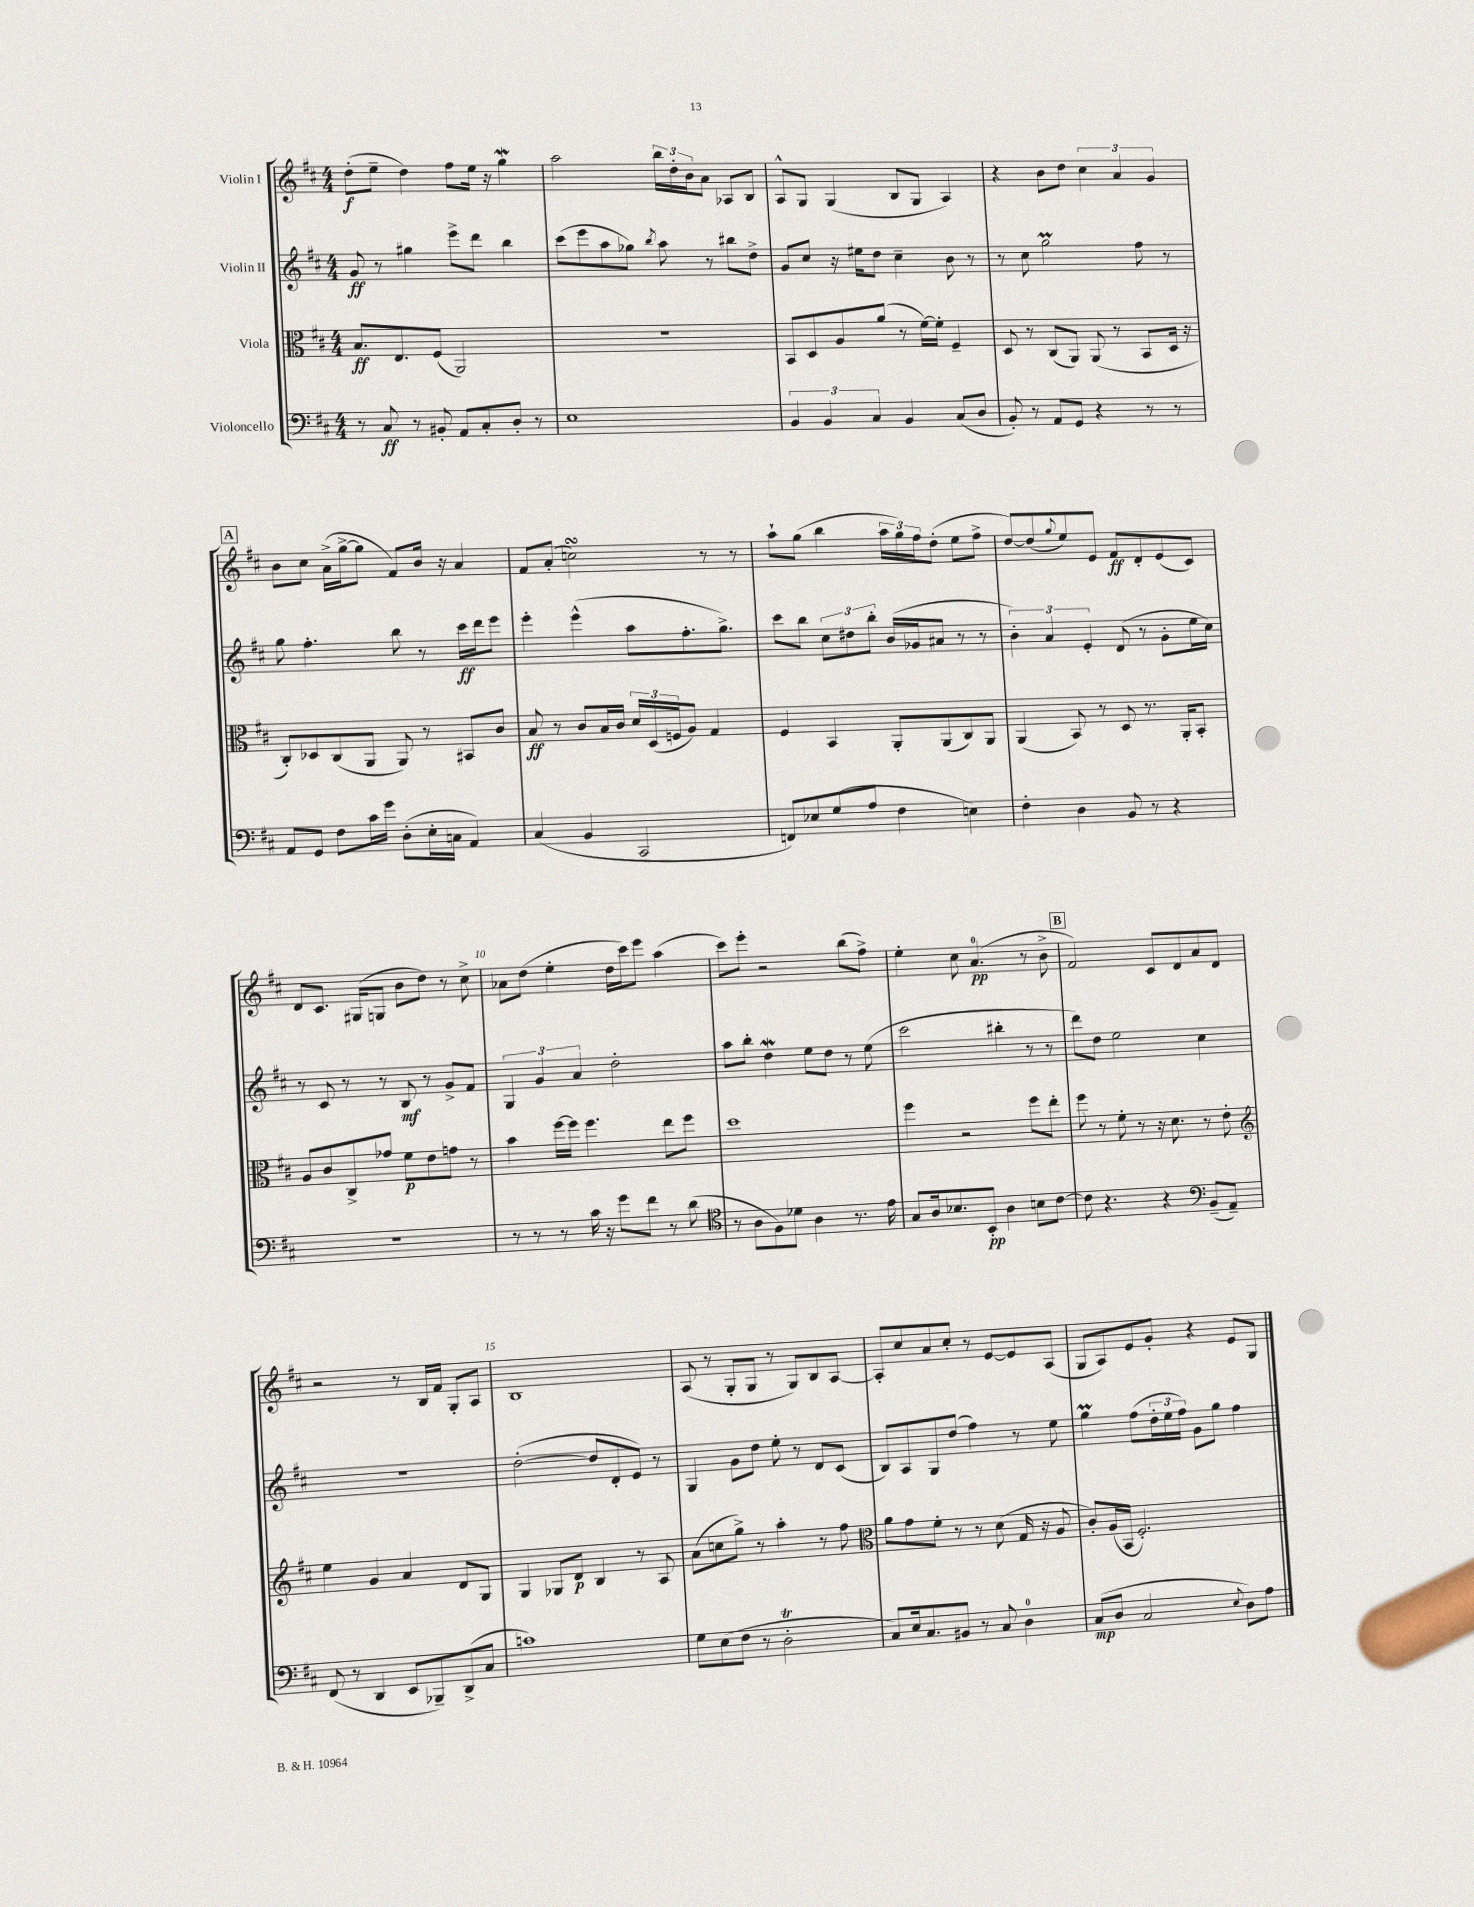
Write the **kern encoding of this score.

**kern	**kern	**kern	**kern
*staff4	*staff3	*staff2	*staff1
*clefF4	*clefC3	*clefG2	*clefG2
*k[f#c#]	*k[f#c#]	*k[f#c#]	*k[f#c#]
*M4/4	*M4/4	*M4/4	*M4/4
8r	8.B	8g	(8dd'
8C#	.	8r	8ee~
.	8.E	.	.
8r	.	4gg#	4dd)
8BB#'	(8F#	.	.
8AA	2AA)	8eee^	8ff#
8C#'	.	8ddd	16ee
.	.	.	16r
8D'	.	4bb	4gg
8r	.	.	.
=	=	=	=
1E	1r	(8ccc#	2aa
.	.	8eee	.
.	.	8aa	.
.	.	8gg-)	.
.	.	8qbb	.
.	.	8aa	24bb
.	.	.	24dd'
.	.	.	24b
.	.	8r	8a
.	.	8bb#	8A-
.	.	8dd^	8B
=	=	=	=
6BB	8BB	8g	8A^^
.	8D	8cc#	8G
6BB	.	.	.
.	8A	16r	(4G
.	.	16ee#	.
6C#	.	.	.
.	(8a	8dd	.
4BB	8r	4cc#~	8B
.	[16f#)	.	8G
.	16f#']	.	.
(8C#	4F#~	8b	4A)
8D	.	8r	.
=	=	=	=
8BB')	8D	8r	4r
8r	8r	8cc#	.
8AA	(8C#	2gg	8b
8GG	8AA)	.	8dd
4r	(8AA	.	6cc#
.	8r	.	.
.	.	.	6a
8r	8BB	8ff#	.
.	.	.	6g
8r	16D	8r	.
.	16r	.	.
=	=	=	=
8AA	8C#')	8gg	8b
8GG	8D-	4.ff#'	8cc#
8F#	(8C#	.	(16a^
.	.	.	[16gg^
16c#	8AA	.	8gg]
16g	.	.	.
(8D'	8AA)	8bb	8f#)
16E'	8r	8r	16b
16C	.	.	16r
4AA)	8BB#	16ccc#	4a
.	.	16ddd	.
.	8c#	8eee	.
=	=	=	=
(4C#	8B	4eee'	8f#
.	8r	.	(8a'
4BB	8c#	(4eee^^	2cc)
.	16B	.	.
.	16c#	.	.
2CC#	24d	8aa	.
.	(24D	.	.
.	24F	.	.
.	8A)	8.ff#'	.
.	4G	.	8r
.	.	8.gg^)	.
.	.	.	8r
=	=	=	=
8FF)	4F#	8ccc#	8aa`
8E-	.	8bb	(8gg
(8G	4BB	12cc#	4bb
.	.	12dd#	.
8A	.	.	.
.	.	12bb'	.
4F#	8AA'	(16b	24aa
.	.	.	24gg)
.	.	16g-	.
.	.	.	24ff#
.	(8AA	8a#	(8dd'
4E)	8C#)	8r	8ee
.	8AA	8r	8ff#^
=	=	=	=
4F#'	(4AA	6b')	[8dd)
.	.	.	(8dd]
.	.	6a	.
.	.	.	8qqgg
4D	8BB)	.	8ee)
.	.	6e'	.
.	8r	.	8e
8BB	8D	(8d	8f#
8r	8.r	8r	8d'
4r	.	8g'	(8e
.	16AA'	.	.
.	8BB'	16ee	8c#)
.	.	16cc#)	.
=	=	=	=
1r	8A	8r	8d
.	8c#	8c#	8.c#
.	8C#^	8r	.
.	.	.	(16G#
.	8g-	8r	8G
.	8f#	8B	8b
.	8e	8r	8dd)
.	8g	8g^	8r
.	8r	8f#	8cc#^
=	=	=	=
8r	4b	6G	8a-
8r	.	.	(8dd
.	.	6g	.
8r	[16ff#	.	4ee'
.	16ff#]	.	.
.	.	6a	.
16c#	4.ff#	.	.
16r	.	.	.
8g	.	2dd'	16dd
.	.	.	16ccc#)
8f#	.	.	8eee
8r	8ee	.	(4aa
(8d	8ff#	.	.
=	=	=	=
*clefC4	*	*	*
8r	1dd	8aa	8ccc#)
8A	.	8bb'	8eee'
8F#)	.	4dd	2r
8d-	.	.	.
4A	.	8ee	.
.	.	8dd	.
8.r	.	8r	(8bb
.	.	(8ee	8ff#^)
16e	.	.	.
=	=	=	=
8G	4ff#	2ccc#	4ee'
16A	.	.	.
8.B-	.	.	.
.	2r	.	8cc#
8BB'	.	.	(4.a
4A	.	4bb#'	.
8B	8ff#	8r	8r
[8c#	8ee'	8r	8b^
=	=	=	=
8c#]	8ff#	8ddd)	2f#)
4.r	8r	8dd	.
.	8f#'	2ee	.
.	8r	.	.
4r	16r	.	8c#
.	8.d	.	.
.	.	.	8d
*clefF4	*	*	*
(8BB~	8r	4cc#	8a
8AA~)	8e'	.	8d
=	=	=	=
*	*clefG2	*	*
(8FF#	4ee	1r	2r
8r	.	.	.
4DD	4g	.	.
8EE	4a	.	8r
8BBB-~)	.	.	16B
.	.	.	16f#
(8DD^	8d	.	8G'
8C#	8G	.	8A
=	=	=	=
1c)	4G	([2dd'	1B
.	8G-	.	.
.	8d	.	.
.	4B	8dd]	.
.	.	8d'	.
.	8r	8e)	.
.	8A	8r	.
=	=	=	=
8G	(8a	4G	(8A
(8E	8cc	.	8r
8F#	8gg^)	8g	8G'
8r	8r	8dd	8G
2D'	4aa'	8ee'	8r
.	.	8r	8G)
.	8r	8d	8B
.	8ff#	(8c#	[8A
=	=	=	=
*	*clefC3	*	*
8C#)	8a	8B)	8A']
16E	8g	8A	8cc#
8.C#	.	.	.
.	8f#'	8G	8a
8BB#	8r	(8dd	8cc#'
8r	8r	4ff#)	8r
8C#	(8d	.	[8e
4D	16G	8r	8e]
.	16r	.	.
.	8A	8ee	(8A
=	=	=	=
(8C#	8c#')	4gg	8G
8D	(16A	.	8A)
.	16BB	.	.
2C#	2.F#')	(8ff#	8e
.	.	24dd'	8g'
.	.	24ee	.
.	.	24ff#)	.
.	.	8g	4r
.	.	8gg	.
8qqE	.	.	.
8D)	.	4ff#	8e
8A	.	.	8G
==	==	==	==
*-	*-	*-	*-
